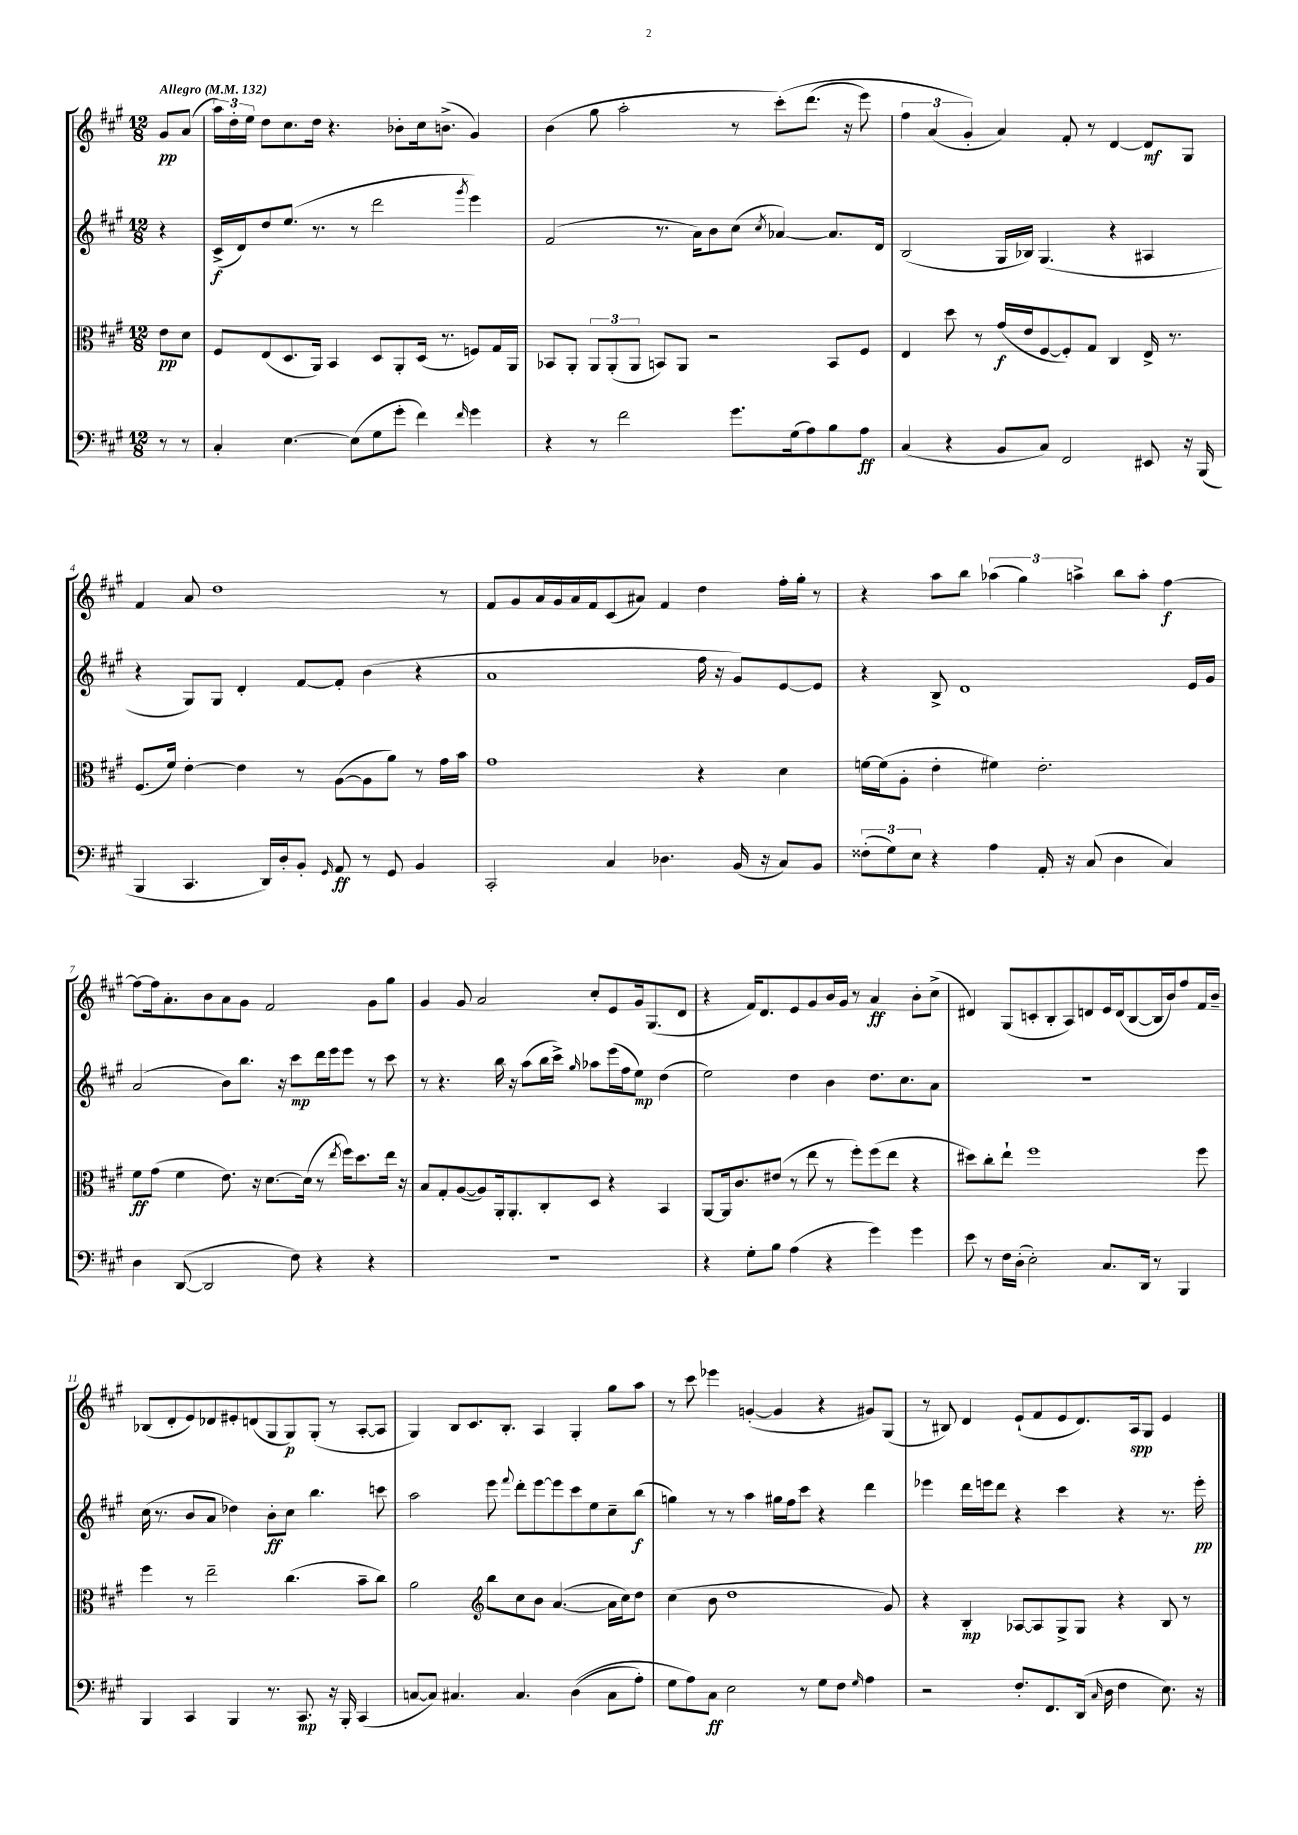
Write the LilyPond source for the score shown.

<<
\new StaffGroup <<
\new Staff = "s0" {
    \clef treble \key a \major \numericTimeSignature \time 12/8 \partial 4 \tempo "Allegro" 4 = 132
    \autoBeamOff gis'8[\pp a'8]( |
    \tuplet 3/2 { a''16[) d''16-. e''16] } d''8[ cis''8. d''16] r4. bes'8[-. cis''16 b'8.]->( gis'4) |
    b'4( gis''8 a''2-. r8 cis'''8[-.)\( d'''8.]( r16 e'''8) |
    \tuplet 3/2 { fis''4 a'4( gis'4-.\) } a'4) fis'8-. r8 d'4~ d'8[\mf gis8] |
    fis'4 a'8 d''1 r8 |
    fis'8[ gis'8 a'16 gis'16 a'16 fis'16 cis'8( ais'8]) fis'4 d''4 fis''16[-. gis''16]-. r8 |
    r4 a''8[ b''8] \tuplet 3/2 { aes''4( gis''4) a''4-> } b''8[ a''8]-. fis''4~\f |
    fis''8[~ fis''16 a'8.-. b'8 a'8 gis'8] fis'2 gis'8[ gis''8] |
    gis'4 gis'8 a'2 cis''8[-. e'8 gis'16 gis8.( d'8] |
    r4 fis'16[) d'8. e'8 gis'8 b'16 gis'16] r8 a'4\ff b'8[-. cis''8]->( |
    dis'4) gis8[( c'8-. b8-. a8) d'8 e'16 d'16( b8~ b16 b'16) fis''8 fis'16 b'16]-- |
    bes8[( d'8-. e'8) des'8 eis'8-. d'8( gis8 gis8\p) gis8]-.( r8 a8[~-. a8] |
    gis4) b8[ cis'8. b8.]-. a4 gis4-. gis''8[ a''8] |
    r8 cis'''8 ees'''4 g'4~-.( g'4 r4 gis'8[) gis8]( |
    r8 bis8) d'4 e'8[-!( fis'8 e'8 d'8.) a16\spp gis8] e'4 \bar "|." |
}
\new Staff = "s1" {
    \clef treble \key a \major \numericTimeSignature \time 12/8 \partial 4
    \autoBeamOff r4 |
    cis'16[->\f( d'16) d''8 e''8.]( r8. r8 d'''2 \acciaccatura { gis'''8 } e'''4) |
    fis'2( r8. a'16[) b'8 cis''8]( \acciaccatura { cis''8 } aes'4~) aes'8.[ d'16] |
    b2( gis16[ bes16]) gis4.( r4 ais4 |
    r4 gis8[) gis8] d'4-. fis'8[~ fis'8]-. b'4( r4 |
    a'1 fis''16 r16 gis'8[) e'8~ e'8] |
    r4 b8-> d'1 e'16[ gis'16] |
    a'2( b'8[) b''8.] r16 cis'''8[\mp d'''16 e'''16 e'''8] r8 cis'''8 |
    r8 r4. b''16 r16 a''8[( b''16 cis'''16]->) \grace { gis''16 } aes''8[ e'''16( fis''16 e''8]\mp) d''4( |
    e''2) d''4 b'4 d''8.[ cis''8. a'8] |
    R1. |
    cis''16( r8. b'8[ a'8] des''4) b'8[-.\ff cis''8] b''4. c'''8 |
    a''2 e'''8 \appoggiatura { fis'''8 } d'''8[-. e'''8~ e'''8 cis'''8 e''8 cis''8-- b''8]\f( |
    g''4) r8 r8 a''4 gis''16[ fis''16 cis'''8] r4 d'''4 |
    ees'''4 d'''16[ e'''16 d'''8] r4 cis'''4 r4 r8. e'''16-.\pp \bar "|." |
}
\new Staff = "s2" {
    \clef alto \key a \major \numericTimeSignature \time 12/8 \partial 4
    \autoBeamOff e'8[\pp d'8] |
    fis8[ e8( d8. a,16]) b,4 d8[ a,8-. d16]( r8. f8[) gis16 a,16] |
    bes,8[ a,8]-. \tuplet 3/2 { a,8[ a,8-.( a,8] } b,8[) a,8] r2 b,8[ fis8] |
    e4 d''8 r8 gis'16[\f( e'16 fis8~ fis8-.) gis8] cis4 e16-> r8. |
    fis8.[( fis'16]) e'4~-. e'4 r8 a8[~( a8 a'8]) r8 gis'16[ b'16] |
    gis'1 r4 d'4 |
    f'16[~ f'16( a8]-. e'4-. fis'4) e'2.-. |
    fis'8[\ff gis'8]( fis'4 e'8.) r16 d'8.[~ d'16]( r8 \acciaccatura { e''8 } fis''16[) d''8. e''16] r16 |
    b8[ gis8-. a8~( a8) a,16-. a,8.-. cis8-. d8] r4 b,4 |
    a,8[~ a,16 cis'8. eis'8]( r8 e''8 r8 fis''8[-.) fis''8( e''8] r4 |
    dis''8[) cis''8-. e''8]-! fis''1 fis''8 |
    fis''4 r8 e''2-- cis''4.( b'8[-- cis''8]) |
    a'2 \clef treble b''8[ cis''8 b'8] a'4.~( a'16[ cis''16) d''8] |
    cis''4( b'8 d''1 gis'8) |
    r4 b4-.\mp aes8[~ aes8 gis8-> gis8] r4 b8 r8 \bar "|." |
}
\new Staff = "s3" {
    \clef bass \key a \major \numericTimeSignature \time 12/8 \partial 4
    \autoBeamOff r8 r8 |
    cis4-. e4.~ e8[( gis8 gis'8]-. fis'4) \grace { fis'16 } gis'4 |
    r4 r8 fis'2 gis'8.[ gis16( a8) b8 a8]\ff |
    cis4( r4 b,8[ cis8]) fis,2 eis,8 r16 b,,16( |
    b,,4 cis,4. d,16[) d16-. b,8]-. \grace { gis,16 } a,8\ff r8 gis,8 b,4 |
    cis,2-. cis4 des4. b,16( r16 cis8[) b,8] |
    \tuplet 3/2 { fisis8[-.( gis8) e8] } r4 a4 a,16-. r16 cis8( d4 cis4) |
    d4 d,8~( d,2 fis8) r4 r4 |
    R1. |
    r4 gis8[-. b8] a4( r4 gis'4) gis'4 |
    e'8 r8 fis16[ d16]-.( e2-.) cis8.[ d,16] r8 b,,4 |
    b,,4 cis,4 b,,4 r8. cis,8.\mp r16 b,,16-. cis,4( |
    c8[~ c8]) cis4. cis4. d4(\( cis8[ a8]-.) |
    gis8[ a8\) cis8]\ff e2 r8 gis8[ fis8] \grace { gis16 } a4 |
    r2 fis8.[-. fis,8. d,16]( \grace { cis16 } d16 fis4 e8.) r16 \bar "|." |
}
>>
>>
